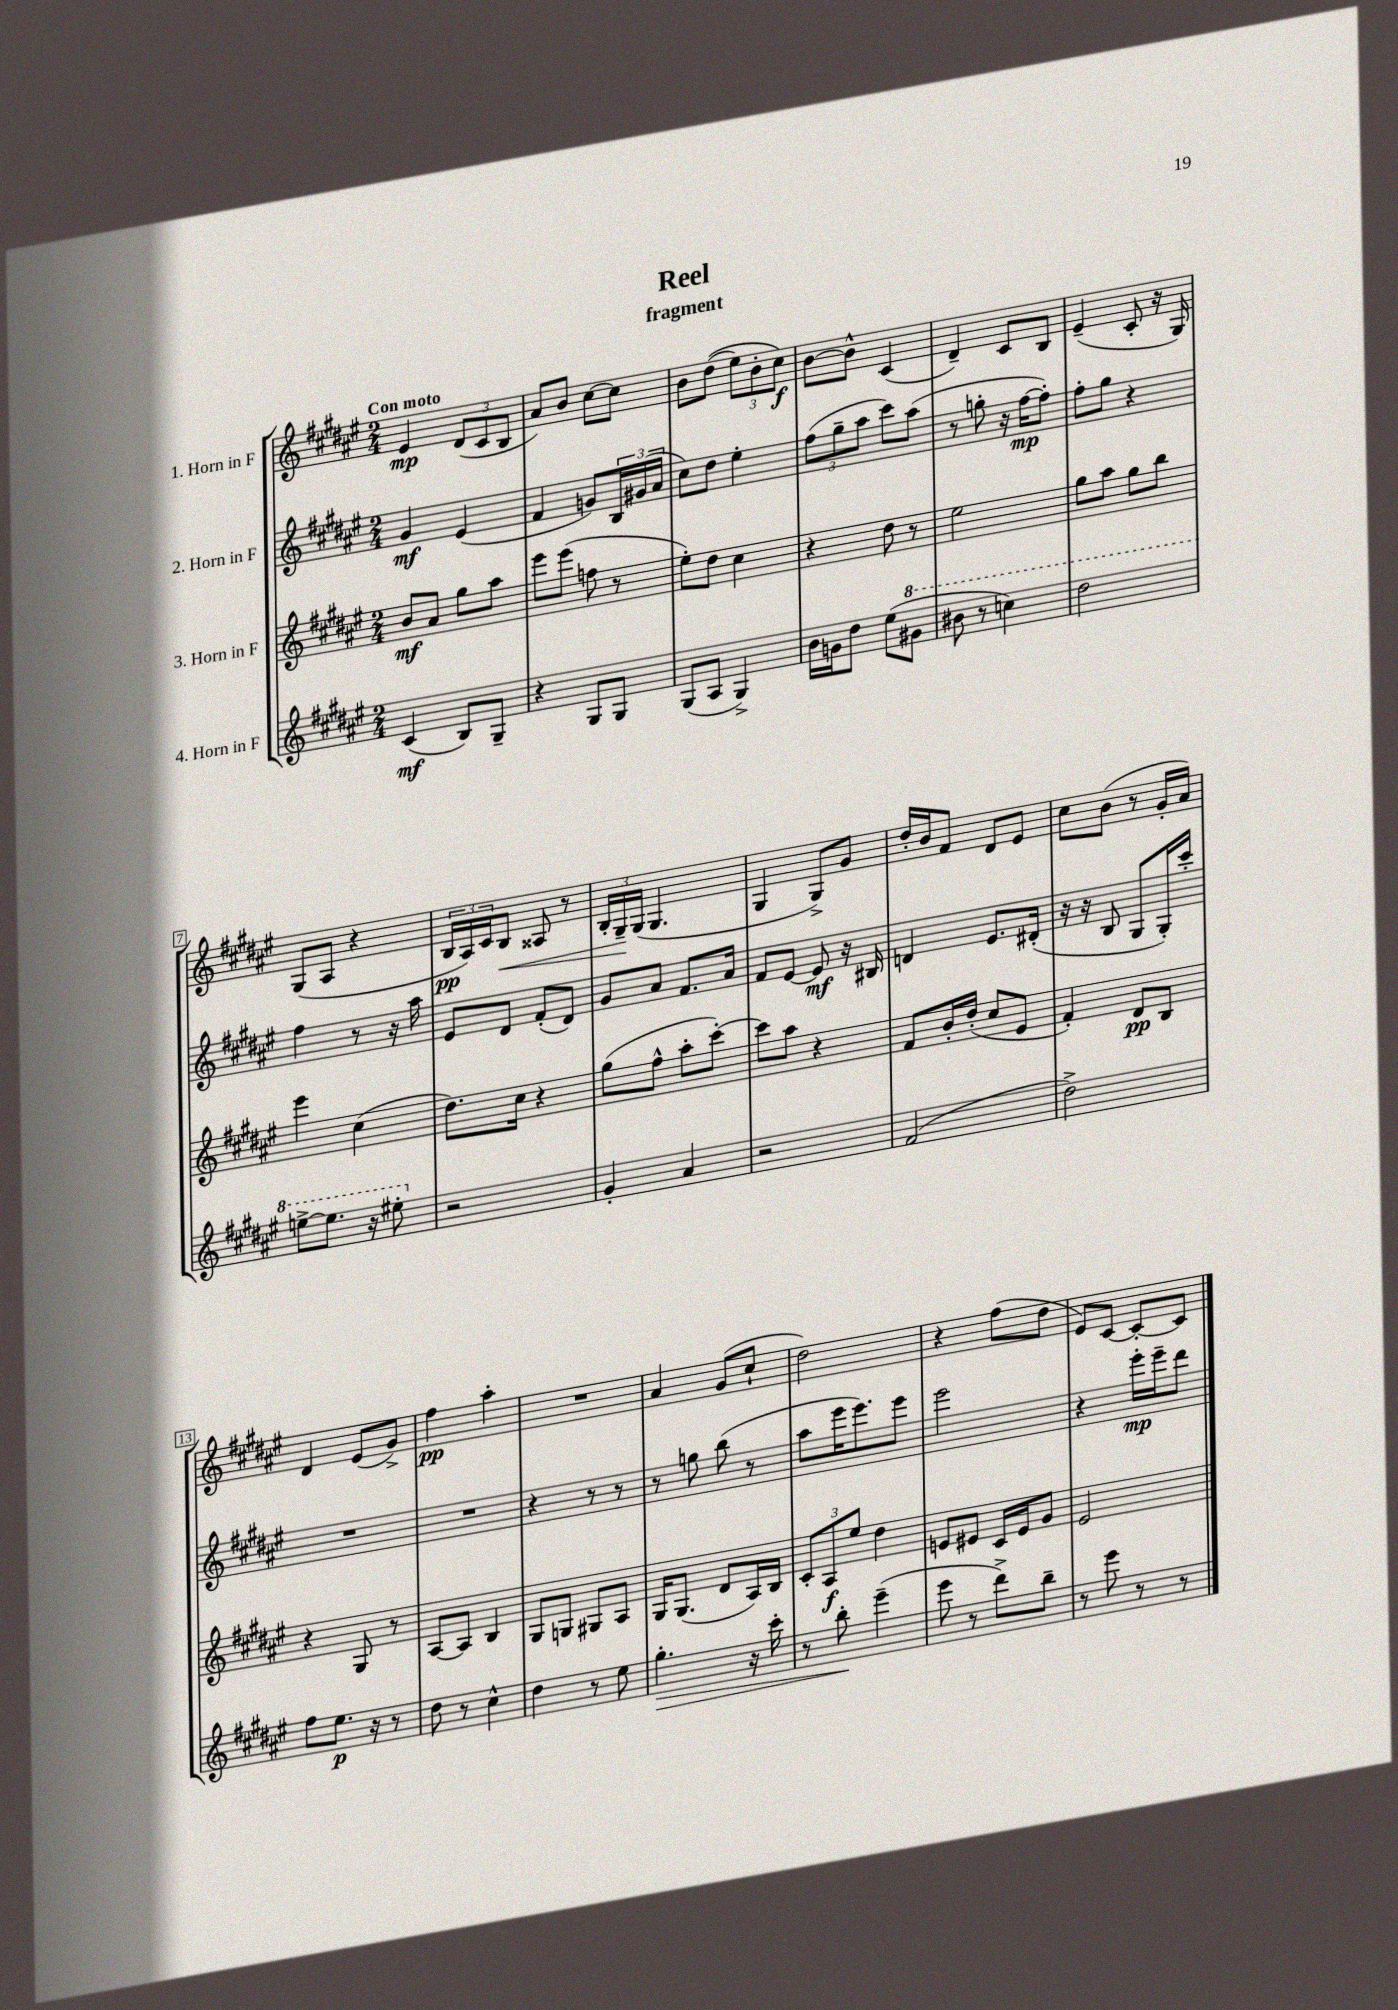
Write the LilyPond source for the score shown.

\header { title = "Reel" subtitle = "fragment" }
<<
\new StaffGroup <<
\new Staff = "s0" \with { instrumentName = "1. Horn in F" } {
    \clef treble \key fis \major \numericTimeSignature \time 2/4 \tempo "Con moto"
    eis'4\mp \tuplet 3/2 { dis'8( cis'8 b8 } |
    ais'8) b'8 cis''8~ cis''8 |
    b'8 dis''8(\( \tuplet 3/2 { eis''8) b'8-. cis''8\f\) } |
    b'8~ b'8-^ cis'4( |
    dis'4--) cis'8 b8 |
    eis'4--( cis'8-. r16 gis16) |
    gis8( ais8 r4 |
    \tuplet 3/2 { b16\pp ais16) cis'16 } b8\< aisis8 r8 |
    \tuplet 3/2 { b16-. gis16--\! gis16( } gis4. |
    gis4 gis8->) gis'8 |
    dis''16-. b'16 fis'8 dis'8 eis'8 |
    cis''8 b'8( r8 gis'16-. ais'16) |
    dis'4 eis'8( gis'8->) |
    fis''4\pp ais''4-. |
    R2 |
    ais'4 gis'8( cis''8-! |
    dis''2) |
    r4 fis''8( dis''8 |
    eis'8) cis'8~ cis'8~-. cis'8 \bar "|." |
}
\new Staff = "s1" \with { instrumentName = "2. Horn in F" } {
    \clef treble \key fis \major \numericTimeSignature \time 2/4
    gis'4\mf eis'4( |
    fis'4 g'8) \tuplet 3/2 { b16 gis'16( ais'16 } |
    cis''8) dis''8 eis''4-. |
    \tuplet 3/2 { fis''8( gis''8-- ais''8 } cis'''8) ais''8( |
    r8 g''8-. r16 fis''16~\mp fis''8-.) |
    fis''8-. gis''8 r4 |
    fis''4 r8 r16 ais''16 |
    eis'8 dis'8 fis'8-.( dis'8) |
    gis'8 ais'8 fis'8. ais'16 |
    fis'8 eis'8~ eis'8\mf r16 bis16 |
    d'4 eis'8. dis'16-.( |
    r16 r16 b8 gis8 gis16-.) cis'''16-. |
    R2 |
    R2 |
    r4 r8 r8 |
    r8 g''8 b''8( r8 |
    ais''8 eis'''16 eis'''8.) eis'''8 |
    eis'''2 |
    r4 eis'''16-.\mp eis'''16-- dis'''8 \bar "|." |
}
\new Staff = "s2" \with { instrumentName = "3. Horn in F" } {
    \clef treble \key fis \major \numericTimeSignature \time 2/4
    b'8\mf ais'8 gis''8 ais''8 |
    eis'''8 eis'''8( f''8 r8 |
    eis''8-.) dis''8 cis''4 |
    r4 dis''8 r8 |
    eis''2 |
    gis''8 ais''8 gis''8 b''8 |
    eis'''4 cis''4( |
    dis''8.) cis''16 r4 |
    gis''8( fis''8-^ ais''8-. cis'''8~-.) |
    cis'''8 ais''8 r4 |
    fis'8 b'16-. dis''16-.( cis''8 eis'8 |
    fis'4-.) dis'8\pp b8 |
    r4 gis8 r8 |
    ais8~ ais8 b4 |
    gis8 g8 gis8 ais8 |
    gis16 gis8.( dis'8 ais16) b16 |
    \tuplet 3/2 { cis'8-. ais8\f eis''8 } dis''4 |
    e'8 eis'8 cis'16 eis'16 gis'8 |
    eis'2 \bar "|." |
}
\new Staff = "s3" \with { instrumentName = "4. Horn in F" } {
    \clef treble \key fis \major \numericTimeSignature \time 2/4
    cis'4\mf( b8) gis8-- |
    r4 gis8 gis8 |
    gis8( ais8 gis4->) |
    b'16 g'16 dis''8 eis''8( \ottava #1 gis''!8 |
    bis''8 r8 c'''4) |
    dis'''2 |
    e'''8~-> e'''8. r16 eis'''8-. \ottava #0 |
    r2 |
    gis'4-. ais'4 |
    r2 |
    fis'2( |
    dis''2->) |
    fis''8 eis''8.\p r16 r8 |
    dis''8 r8 cis''4-^ |
    dis''4 r8 eis''8 |
    gis''4.-.\> r16 cis'''16-. |
    r8 b''8-.\! eis'''4--( |
    eis'''8 r8 dis'''8->) b''8-- |
    r8 eis'''8 r8 r8 \bar "|." |
}
>>
>>
\layout { \context { \Score \override BarNumber.stencil = #(make-stencil-boxer 0.1 0.3 ly:text-interface::print) } }
